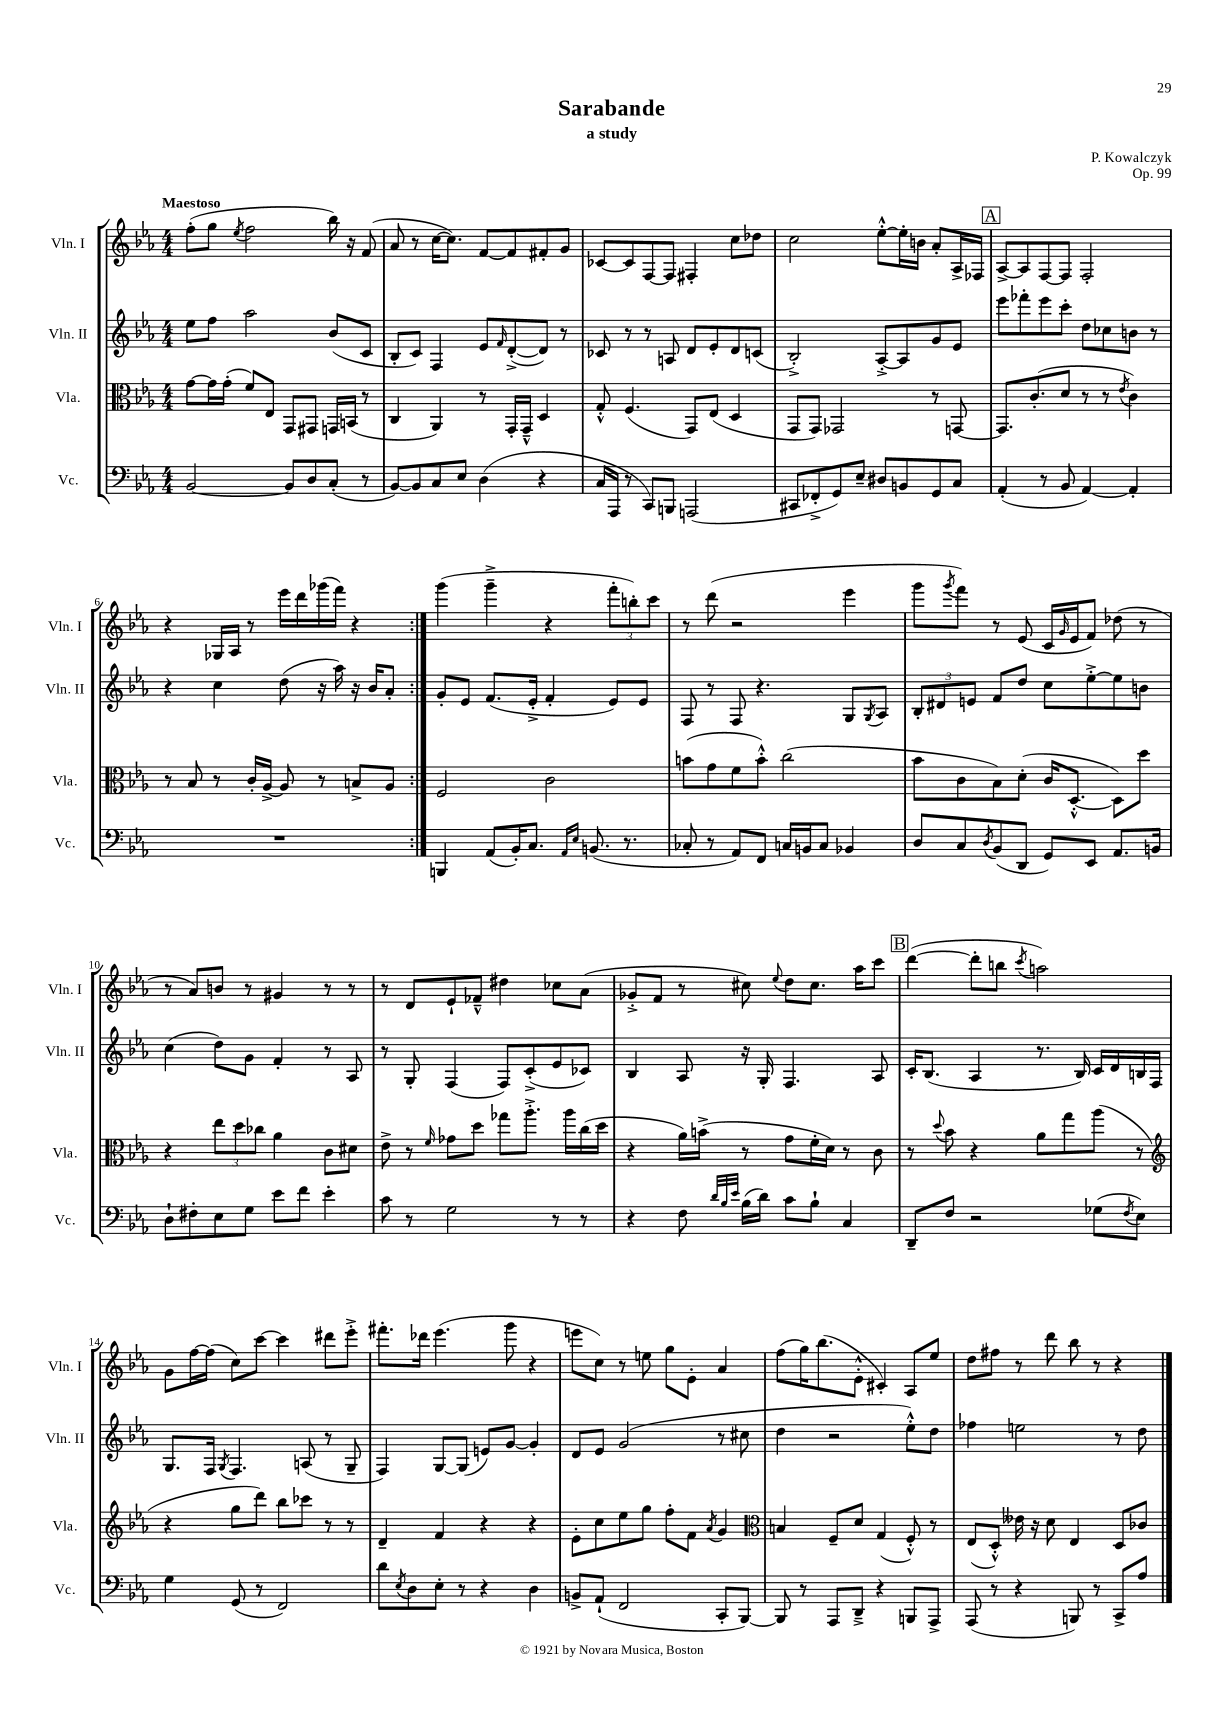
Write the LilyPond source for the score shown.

\header { title = "Sarabande" composer = "P. Kowalczyk" subtitle = "a study" opus = "Op. 99" }
<<
\new StaffGroup <<
\new Staff = "s0" \with { instrumentName = "Vln. I" shortInstrumentName = "Vln. I" } {
    \clef treble \key ees \major \numericTimeSignature \time 4/4 \tempo "Maestoso"
    \repeat volta 2 { f''8-.( g''8 \acciaccatura { ees''8 } f''2 bes''16) r16 f'8( |
    aes'8 r8 c''16~ c''8.) f'8~ f'8 fis'8-. g'8 |
    ces'8~ ces'8 f8~ f8 fis4-. c''8 des''8 |
    c''2 ees''8~-.-^ ees''16-. b'16 aes'8-. aes16-> fes16 |
    \mark \markup { \box "A" } aes8~-> aes8 f8~ f8 f2-. |
    r4 ges16 aes16 r8 ees'''16 d'''16 ges'''16( f'''16) r4 | }
    g'''4( g'''4---> r4 \tuplet 3/2 { f'''8-. b''8-.) c'''8 } |
    r8 d'''8( r2 ees'''4 |
    g'''8 \acciaccatura { g'''8 } f'''8) r8 ees'8( c'16 \grace { g'16 } ees'16 f'8) des''8( r8 |
    r8 aes'8) b'8 r8 gis'4 r8 r8 |
    r8 d'8 ees'8-! fes'8---^ dis''4 ces''8 aes'8( |
    ges'8-.-> f'8 r8 cis''8) \appoggiatura { ees''8 } d''8 cis''8. aes''16 c'''8 |
    \mark \markup { \box "B" } d'''4~( d'''8-. b''8 \acciaccatura { c'''8 } a''2) |
    g'8 f''16~ f''16( c''8) c'''8~ c'''4 dis'''8 ees'''8-.-> |
    fis'''8.-. des'''16 ees'''4.( g'''8 r4 |
    e'''8 c''8) r8 e''8 g''8 ees'8-. aes'4 |
    f''8( g''16) bes''8.( ees'8-.-^ cis'4-.) aes8 ees''8 |
    d''8 fis''8 r8 d'''8 bes''8 r8 r4 \bar "|." |
}
\new Staff = "s1" \with { instrumentName = "Vln. II" shortInstrumentName = "Vln. II" } {
    \clef treble \key ees \major \numericTimeSignature \time 4/4
    \repeat volta 2 { ees''8 f''8 aes''2 bes'8( c'8 |
    bes8-. c'8) f4 ees'8 \grace { f'16 } d'8~-.->( d'8) r8 |
    ces'8 r8 r8 a8 d'8 ees'8-. d'8 c'8( |
    bes2-.->) aes8~-.-> aes8 g'8 ees'8 |
    \mark \markup { \box "A" } ees'''8 fes'''8-. ees'''8 c'''8-. d''8 ces''8 b'8 r8 |
    r4 c''4 d''8( r16 aes''16) r16 bes'16 aes'8-. | }
    g'8-. ees'8 f'8.( ees'16-.-> f'4-. ees'8) ees'8 |
    f8 r8 f8 r4. g8 \acciaccatura { g8 } aes8 |
    \tuplet 3/2 { bes8-. dis'8 e'8 } f'8 d''8 c''8 ees''8~-.-> ees''8 b'8 |
    c''4( d''8) g'8 f'4-. r8 aes8 |
    r8 g8-. f4( f8) c'8-.->( ees'8 ces'8) |
    bes4 aes8 r16 g16-. f4. aes8 |
    \mark \markup { \box "B" } c'16-. bes8.( aes4 r8. bes16) c'16 d'16 b16 f16 |
    g8. f16 \acciaccatura { g8 } f4. a8( r8 g8-- |
    f4) g8~ g8( e'8) g'8~ g'4-. |
    d'8 ees'8 g'2( r8 cis''8 |
    d''4 r2 ees''8-.-^) d''8 |
    fes''4 e''2 r8 d''8 \bar "|." |
}
\new Staff = "s2" \with { instrumentName = "Vla." shortInstrumentName = "Vla." } {
    \clef alto \key ees \major \numericTimeSignature \time 4/4
    \repeat volta 2 { g'8~ g'16 g'16-.( f'8) ees8 g,8 gis,8 g,16 b,16( r8 |
    c4 aes,4) r8 g,16-. g,16---^ d4 |
    g8-.-^ f4.( g,8) ees8( d4 |
    g,8 g,8) ges,2 r8 g,8~ |
    \mark \markup { \box "A" } g,8. c'8.-.( d'8 r8 r8 \acciaccatura { ees'8 } c'4) |
    r8 bes8 r8 c'16-. aes16~-> aes8 r8 b8-> aes8 | }
    f2 c'2 |
    b'8( g'8 f'8 b'8-.-^) c''2( |
    bes'8 c'8 bes8) d'8-.( c'16 d8.~-.-^ d8) d''8 |
    r4 \tuplet 3/2 { ees''8 d''8 ces''8 } aes'4 c'8 dis'8 |
    ees'8-> r8 \grace { f'16 } ges'8 d''8 ges''8 aes''8.-.-> aes''16 c''16( d''16 |
    r4 aes'16) b'16->( r8 g'8 f'16-. d'16) r8 c'8 |
    \mark \markup { \box "B" } r8 \appoggiatura { d''8 } bes'8 r4 aes'8 g''8 aes''8( r8 |
    \clef treble r4 g''8 d'''8) bes''8 ces'''8 r8 r8 |
    d'4-- f'4 r4 r4 |
    ees'8-. c''8 ees''8 g''8 f''8-. f'8 \acciaccatura { aes'8 } g'4 |
    \clef alto b4 f8-- d'8 g4( f8-.-^) r8 |
    ees8( d8-.-^) eeses'16 r16 d'8 ees4 d8 ces'8 \bar "|." |
}
\new Staff = "s3" \with { instrumentName = "Vc." shortInstrumentName = "Vc." } {
    \clef bass \key ees \major \numericTimeSignature \time 4/4
    \repeat volta 2 { bes,2~ bes,8 d8 c8-.( r8 |
    bes,8~) bes,8 c8 ees8 d4( r4 |
    c16 aes,,16 r8 c,8) b,,8 a,,2( |
    cis,8 fes,8-.-> g,8) ees8-- dis8 b,8 g,8 c8 |
    \mark \markup { \box "A" } aes,4-.( r8 bes,8 aes,4~) aes,4-. |
    R1 | }
    b,,4 aes,8( bes,16-.) c8. \grace { aes,16 ees16 } b,8.( r8. |
    ces8-. r8 aes,8) f,8 c16 b,16 c8 bes,4 |
    d8 c8 \acciaccatura { d8 } bes,8( d,8 g,8) ees,8 aes,8. b,16 |
    d8-! fis8-. ees8 g8 ees'8 f'8 ees'4-. |
    c'8 r8 g2 r8 r8 |
    r4 f8 \grace { d'32 bes32 ees'32 } bes16( d'16) c'8 bes8-! c4 |
    \mark \markup { \box "B" } d,8-- f8 r2 ges8( \acciaccatura { f8 } ees8) |
    g4 g,8( r8 f,2) |
    d'8 \acciaccatura { ees8 } d8 ees8-. r8 r4 d4 |
    b,8-> aes,8-!( f,2 c,8-. bes,,8~) |
    bes,,8 r8 aes,,8 d,8---> r4 b,,8 aes,,8-> |
    aes,,8( r8 r4 b,,8) r8 c,8-> aes8 \bar "|." |
}
>>
>>
